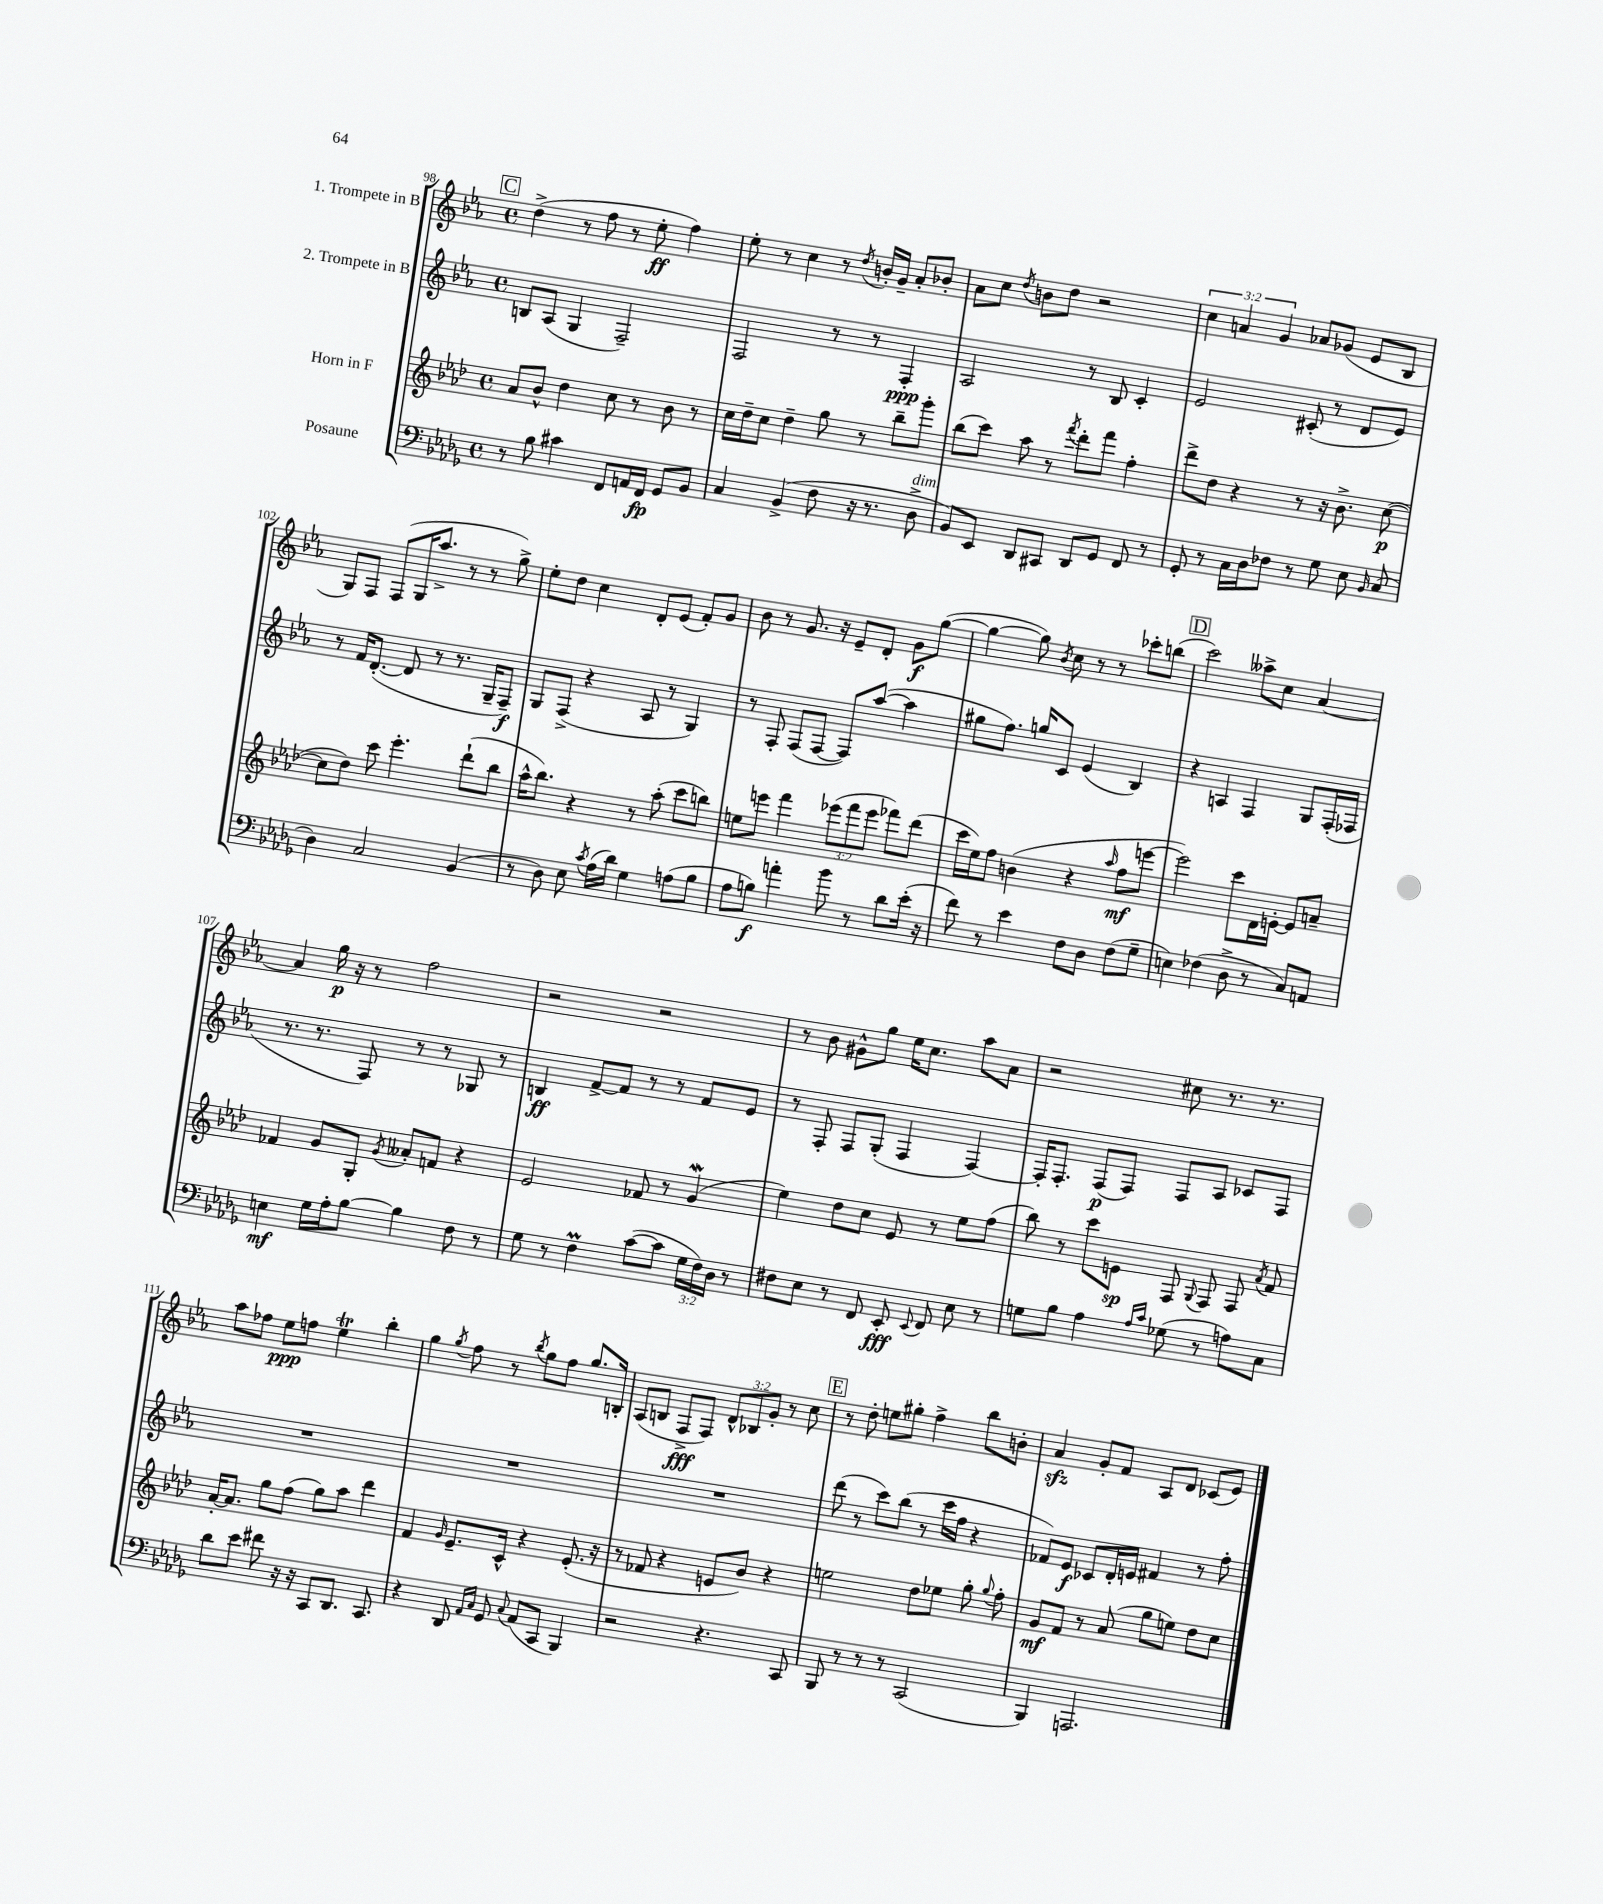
<<
\new StaffGroup <<
\new Staff = "s0" \with { instrumentName = "1. Trompete in B" } {
    \clef treble \key ees \major \defaultTimeSignature \time 4/4 \override Staff.TupletNumber.text = #tuplet-number::calc-fraction-text
    \autoBeamOff \mark \markup { \box "C" } d''4->( r8 f''8 r8 ees''8-.\ff f''4) |
    ees''8-. r8 c''4 r8 \acciaccatura { d''8 } b'16[-. g'16]-- aes'8[-. bes'8]-. |
    aes'8[ c''8] \acciaccatura { d''8 } b'8[ d''8] r2 |
    \tuplet 3/2 { c''4 a'4 g'4 } aes'8[ ges'8]( ees'8[ bes8] |
    g8[) f8] f8[( g16 aes''8.]-> r8 r8 g''8->) |
    ees''8[-. d''8] c''4 d'8[-. ees'8]( f'8[-.) g'8] |
    bes'8 r8 g'8. r16 ees'8[-- d'8]-. g'8[\f g''8]~( |
    g''4~ g''8) \acciaccatura { bes'8 } c''8 r8 r8 ces'''8[-. b''8]( |
    \mark \markup { \box "D" } c'''2) aeses''8[-> c''8] aes'4~ |
    aes'4 g''16\p r16 r8 f''2 |
    r2 r2 |
    r8 bes'8 gis'8[-^ g''8] ees''16[ c''8.] aes''8[ aes'8] |
    r2 cis''8 r8. r8. |
    aes''8[ fes''8] ees''8[\ppp f''8] ees''4\trill bes''4-. |
    g''4 \acciaccatura { g''8 } f''8 r8 \acciaccatura { bes''8 } g''8[ f''8] g''8.[ b16]-. |
    aes8[( b8] f8[->\fff f8]) \tuplet 3/2 { d'8[-^ bes8 g'8]-. } r8 c''8 |
    \mark \markup { \box "E" } r8 d''8-. e''8[ gis''8]-. f''4-> bes''8[ b'8]-. |
    aes'4\sfz g'8[-. f'8] aes8[ d'8] ces'8[( ees'8]) \bar "|." |
}
\new Staff = "s1" \with { instrumentName = "2. Trompete in B" } {
    \clef treble \key ees \major \defaultTimeSignature \time 4/4
    \autoBeamOff \mark \markup { \box "C" } b8[ aes8]( g4 f2--) |
    f2 r8 r8 f4-.\ppp |
    aes2 r8 bes8 c'4-. |
    ees'2 cis'8-.( r8 d'8[ ees'8]) |
    r8 f'16[ d'8.]~-.( d'8 r8 r8. g16[-- f8]--\f) |
    g8[ f8]->( r4 aes8 r8 g4) |
    r8 f8-. f8[( f8]~ f8[) aes''8]~( aes''4 |
    gis''8[ f''8.]) g''16[ c'8] ees'4( bes4) |
    \mark \markup { \box "D" } r4 a4 f4 g8[ f16-.( fes16] |
    r8. r8. f8) r8 r8 ges8 r8 |
    b4\ff f'8[~-> f'8] r8 r8 f'8[ ees'8] |
    r8 f8-. f8[ g8]-.( f4 f4~) |
    f16[-. f8.]-. f8[\p( f8]) f8[ aes8] ces'8[ f8] |
    R1 |
    R1 |
    R1 |
    \mark \markup { \box "E" } d'''8( r8 c'''8[) bes''8]( r8 c'''16[ f''16] r4 |
    fes'8[) ees'8]\f ces'8[ d'16-. e'16] fis'4 r8 f''8-. \bar "|." |
}
\new Staff = "s2" \with { instrumentName = "Horn in F" } {
    \clef treble \key aes \major \defaultTimeSignature \time 4/4 \override Staff.TupletNumber.text = #tuplet-number::calc-fraction-text
    \autoBeamOff \mark \markup { \box "C" } aes'8[ bes'8]-^ des''4 c''8 r8 bes'8 r8 |
    c''16[ des''16-- c''8] des''4-- g''8 r8 bes''8[-- g'''8]-. |
    bes''8[( c'''8]) aes''8 r8 \acciaccatura { f'''8 } des'''8[-. f'''8] f''4-. |
    des'''8[-> des''8] r4 r8 r16 bes'8.-> c''8~\p( |
    c''8[ des''8]) c'''8 ees'''4.-. des'''8[-!( bes''8] |
    aes''16[-^ bes''8.]) r4 r8 aes''8-.( c'''8[ b''8]) |
    e''8[ e'''8] f'''4 \tuplet 3/2 { ees'''8[( f'''8 ees'''8] } fes'''8[) des'''8]( |
    c'''16[ ees''16) f''8] b'4( r4 \grace { aes''16 } f''8[\mf e'''8]~ |
    \mark \markup { \box "D" } e'''2) c'''8[ des'16 e'16]~-. e'8[ a'8]-- |
    fes'4 g'8[ g8]-. \acciaccatura { g'8 } aeses'8[-. f'8] r4 |
    ees'2 fes'8 r8 g'4\mordent( |
    ees''4) des''8[ c''8] ees'8 r8 ees''8[ f''8]( |
    bes''8) r8 c'''8[ e'8]\sp f8 \appoggiatura { g8 } f8 f8 \acciaccatura { aes'8 } f'8 |
    aes'16[~-. aes'8.] g''8[ f''8]( g''8[) aes''8] des'''4 |
    f'4 \grace { g'16 } ees'8.[-- c'16]-^ r4 ees'8.-.( r16 |
    r8 fes'8 r4 e'8[ bes'8]) r4 |
    \mark \markup { \box "E" } e''2 des''8[ ees''8] g''8-. \appoggiatura { g''8 } f''8-. |
    g'8[\mf f'8] r8 aes'8( g''8[ e''8]) des''8[ c''8] \bar "|." |
}
\new Staff = "s3" \with { instrumentName = "Posaune" } {
    \clef bass \key des \major \defaultTimeSignature \time 4/4 \override Staff.TupletNumber.text = #tuplet-number::calc-fraction-text
    \autoBeamOff \mark \markup { \box "C" } r8 bes8 cis'4 f,8[ a,16 f,16]\fp ges,8[ bes,8] |
    c4 bes,4->( f8 r16 r8. des8->^\markup { \italic "dim." } |
    bes,8[) ees,8] des,8[ cis,8] des,8[ ges,8] f,8 r8 |
    ges,8-. r8 c16[ des16 fes8] r8 ges8 ees8 \grace { bes,16 } c8( |
    des4) c2 bes,4( |
    r8 des8) ees8 \acciaccatura { c'8 } aes16[( des'16]) ges4 a8[( bes8] |
    aes8[ b8]\f) a'4-. bes'8 r8 des'8[ ees'16]-.( r16 |
    f'8) r8 ees'4 f8[ des8] f8[( ges8]-- |
    \mark \markup { \box "D" } e4) fes4( des8-> r8 c8[) a,8] |
    e4\mf ges16[ aes16-. bes8]~ bes4 f8 r8 |
    ges8 r8 f4\prall c'8[~( c'8] \tuplet 3/2 { ges16[ f16) des16] } r8 |
    fis8[ ees8] r8 f,8 ees,8-.\fff \appoggiatura { ees,8 } f,8 ees8 r8 |
    g8[ bes8] aes4 \grace { aes16[ c'16] } ges8( r8 a8[) c8] |
    des'8[ ees'8] fis'8 r16 r16 c,8[ des,8.] c,8. |
    r4 des,8 \grace { aes,16[ c16] } ges,8 \appoggiatura { c8 } aes,8[( c,8] bes,,4) |
    r2 r4. c,8 |
    \mark \markup { \box "E" } bes,,8 r8 r8 r8 c,2( |
    bes,,4) a,,2. \bar "|." |
}
>>
>>
\layout { \context { \Score currentBarNumber = #98 } }
